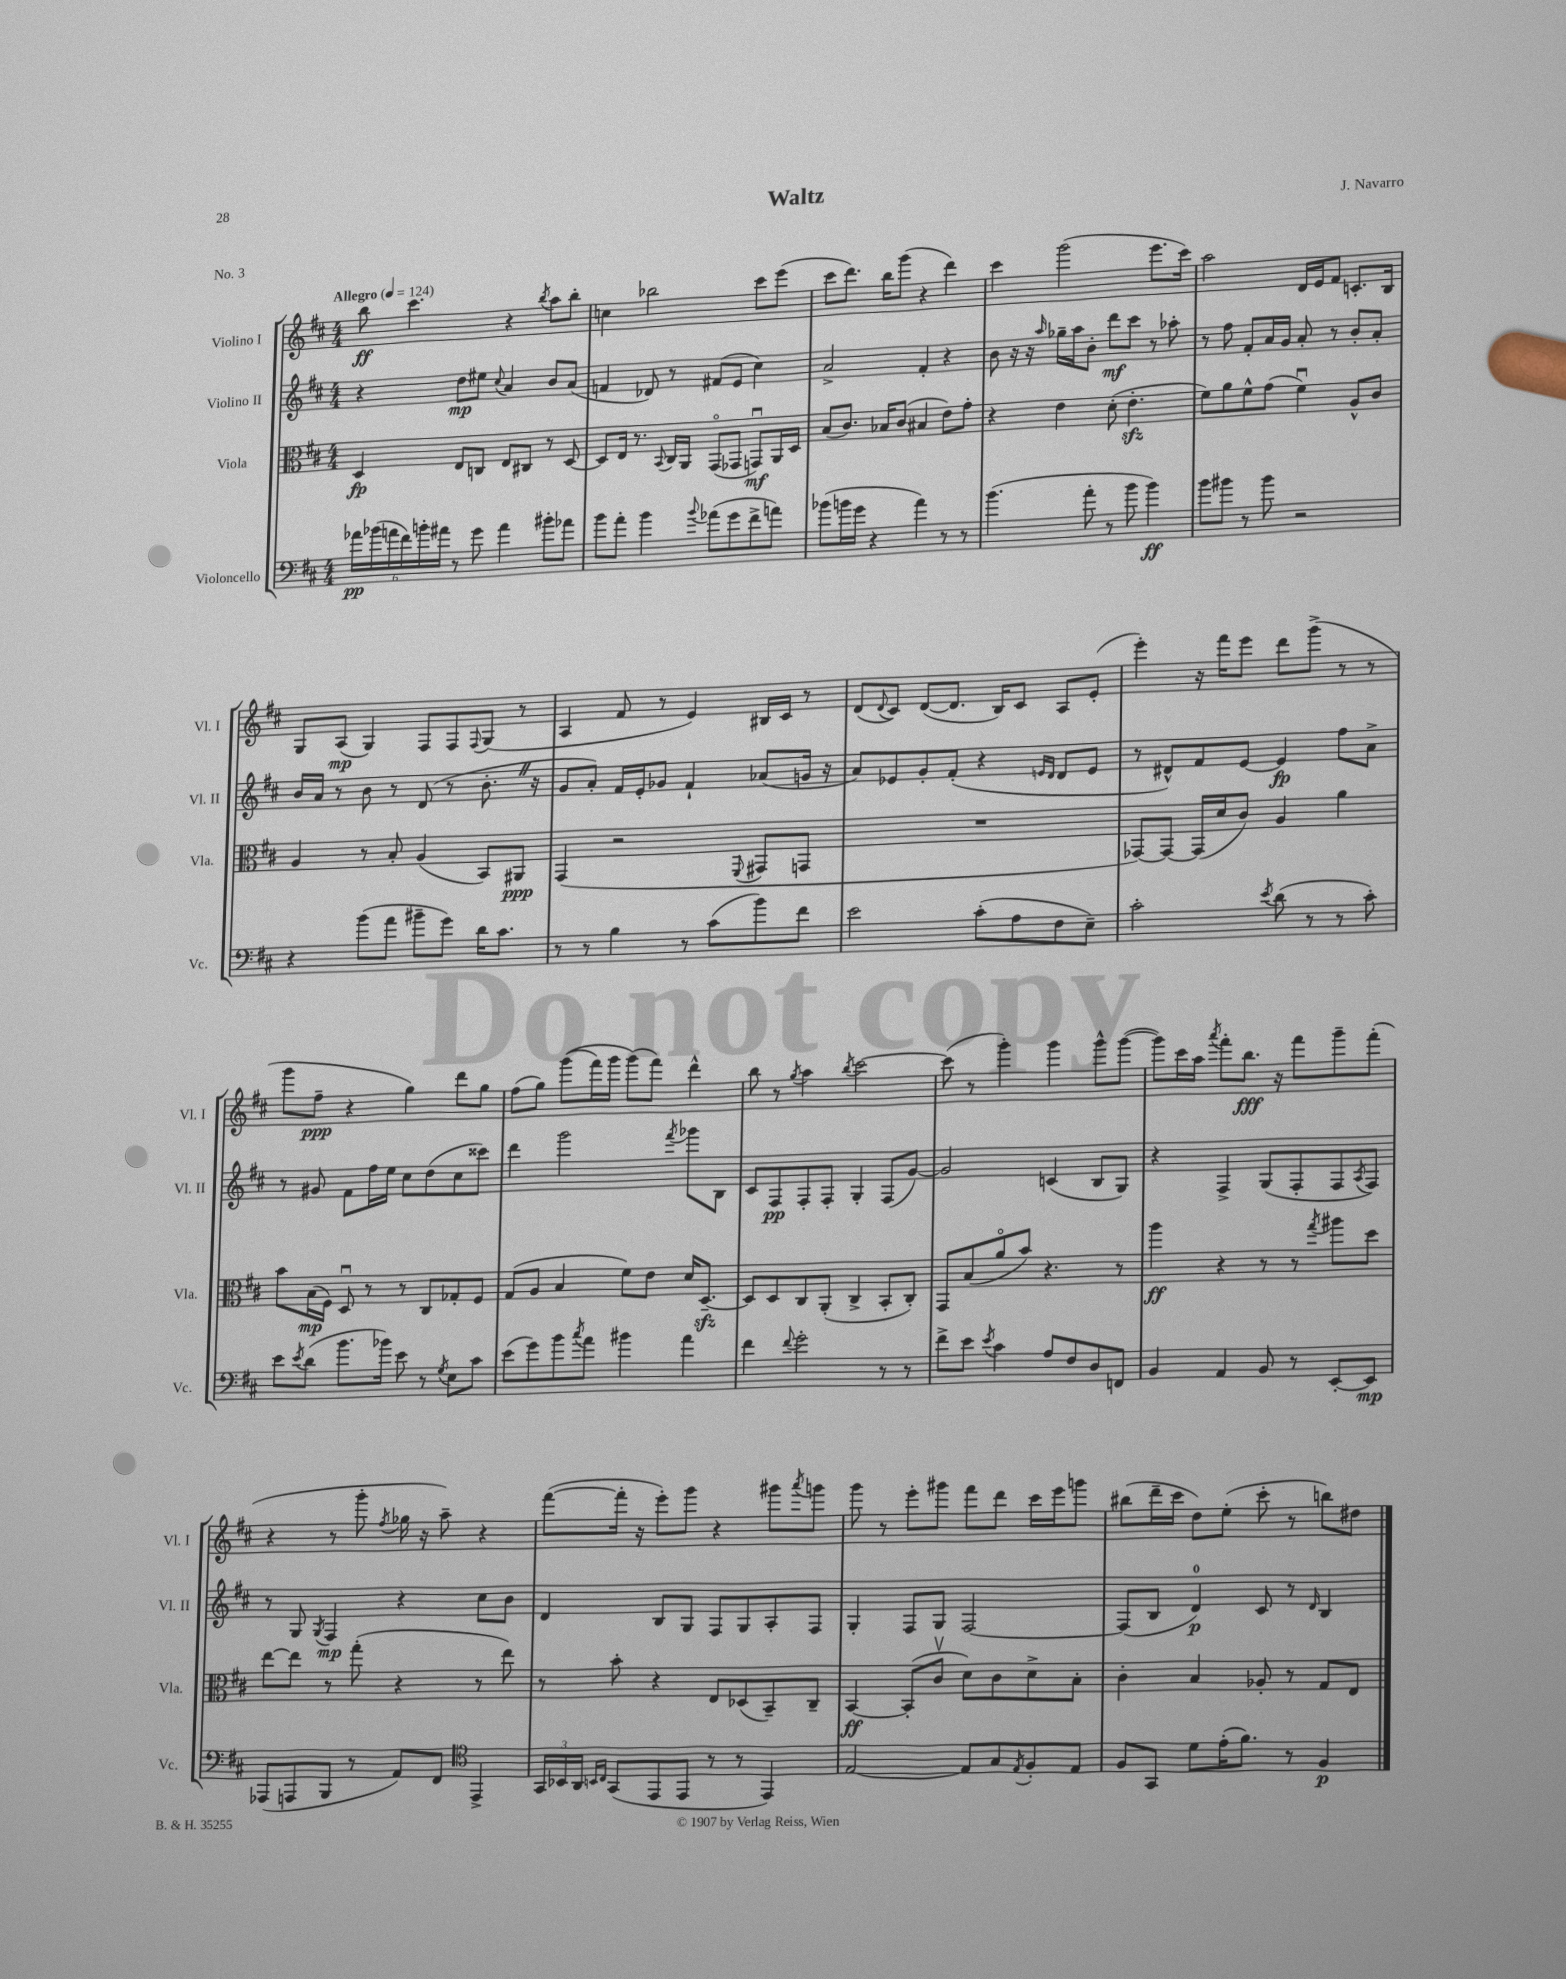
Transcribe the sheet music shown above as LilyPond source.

\header { title = "Waltz" composer = "J. Navarro" piece = "No. 3" }
<<
\new StaffGroup <<
\new Staff = "s0" \with { instrumentName = "Violino I" shortInstrumentName = "Vl. I" } {
    \clef treble \key d \major \numericTimeSignature \time 4/4 \tempo "Allegro" 4 = 124
    b''8\ff cis'''4. r4 \acciaccatura { b''8 } a''8 b''8-. |
    c''4 bes''2 cis'''8 e'''8( |
    cis'''8 d'''8.) b''16 g'''8( r4 d'''4) |
    cis'''4 g'''2( e'''8. cis'''16) |
    a''2 d'16 e'16 fis'8 c'8.-. b16 |
    g8 a8\mp( g4) fis8 fis8 \appoggiatura { fis8 } g8( r8 |
    a4 fis'8 r8 e'4) bis16 cis'16 r8 |
    d'8( \appoggiatura { d'8 } cis'8) d'8~( d'8. b16) cis'8 a8 e'8-.( |
    e'''4-.) r16 fis'''16 e'''8 d'''8 g'''8->( r8 r8 |
    g'''8 fis''8--\ppp r4 g''4) d'''8 g''8 |
    fis''8( g''8) g'''8(\( fis'''16) g'''16 g'''8(\) fis'''8) d'''4-^ |
    b''8 r8 \acciaccatura { g''8 } a''4 \acciaccatura { b''8 } cis'''2~ |
    cis'''8( r8 g'''4-.) g'''4 g'''8-^ g'''8~( |
    g'''8) cis'''16 a''16 \acciaccatura { a'''8 } fis'''8-. b''8.\fff r16 fis'''8 g'''8-- fis'''8-.( |
    r4 r8 g'''8-. \acciaccatura { fis''8 } ges''16 r16 a''8--) r4 |
    fis'''8~( fis'''16-. r16 e'''8-.) g'''8 r4 gis'''8 \acciaccatura { a'''8 } g'''8 |
    g'''8 r8 e'''8-. gis'''8 fis'''8 d'''8 cis'''16 e'''16 g'''8 |
    bis''8( d'''16-- cis'''16 d''8) e''8-.( cis'''8-. r8 b''8) dis''8 \bar "|." |
}
\new Staff = "s1" \with { instrumentName = "Violino II" shortInstrumentName = "Vl. II" } {
    \clef treble \key d \major \numericTimeSignature \time 4/4
    r4 d''8\mp eis''8 \appoggiatura { cis''8 } a'4 b'8 a'8( |
    f'4 des'8) r8 fis'8( e'8 cis''4) |
    a'2-> fis'4-. r4 |
    b'8 r16 r16 \grace { a''16 } ges''16-- a''16 b'8-. d'''8\mf cis'''8 r8 aes''8-. |
    r8 fis''8 fis'8-. a'16 g'16 a'8-. r8 b'8-. a'8-. |
    b'16 a'16 r8 b'8 r8 d'8( r8 b'8.-. \once \override BreathingSign.text = \markup { \musicglyph "scripts.caesura.straight" } \breathe r16 |
    g'8 a'8-.) fis'16 e'16-. ges'8 fis'4-! aes'8( g'16 r16 |
    a'8) ees'8 g'8-. fis'8-.( r4 \grace { e'16 d'16 } d'8 e'8 |
    r8 dis'8-^) fis'8 e'8~ e'4\fp fis''8 a'8-> |
    r8 gis'8 fis'8 fis''16 e''16 cis''8 d''8( cis''8 cisis'''8) |
    d'''4 g'''2 \acciaccatura { fis'''8 } ges'''8 b8 |
    cis'8 fis8\pp fis8-. fis8-. g4-. fis8( g'8~) |
    g'2 c'4( b8 g8) |
    r4 fis4-> g8( fis8-. fis8 \acciaccatura { a8 } fis8) |
    r8 g8 \acciaccatura { g8 } fis4\mp r4 cis''8 b'8 |
    d'4 b8 g8 fis8 g8 a8-. fis8 |
    g4-. fis8 g8 fis2~ |
    fis8( b8 d'4-0\p) cis'8 r8 \grace { d'16 } b4 \bar "|." |
}
\new Staff = "s2" \with { instrumentName = "Viola" shortInstrumentName = "Vla." } {
    \clef alto \key d \major \numericTimeSignature \time 4/4
    d4\fp e8 c8 e8 cis8 r8 d8~ |
    d8 e16 r8. \appoggiatura { b,8 } cis16 a,16 g,8\flageolet( ges,8 g,8\downbow\mf) a,16 d16 |
    b8( cis'8.) bes16 cis'8( bis4 e'8) g'8-. |
    r4 e'4 d'8-.( e'4.-.\sfz |
    fis'8) a'8 fis'8-^ g'8( fis'4\downbow) a8-^ cis'8 |
    a4 r8 b8-. a4( b,8) ais,8\ppp |
    g,4( r2 \appoggiatura { fis,8 } gis,8 g,8 |
    R1 |
    ges,8~) ges,8~ ges,16( d'16 cis'8) a4 a'4 |
    b'8 b16\mp( fis16) d8\downbow r8 r8 cis8 ges8-. fis8 |
    g8( a8 b4 fis'8) e'8 d'16 d8.~--\sfz |
    d8 d8 cis8 a,8-.( cis4-> b,8-. cis8-.) |
    g,8 b8( a'8\flageolet b'8) r4. r8 |
    a''4\ff r4 r8 r8 \acciaccatura { g''8 } ais''8 d''8 |
    e''8~ e''8 r8 g''8-.( r4 r8 e''8) |
    r8 b'8-. r4 e8 des8( b,8--) cis8-- |
    b,4~\ff b,8-.( cis'8\upbow d'8) cis'8 d'8-> b8-. |
    cis'4-. b4 aes8-. r8 g8 e8 \bar "|." |
}
\new Staff = "s3" \with { instrumentName = "Violoncello" shortInstrumentName = "Vc." } {
    \clef bass \key d \major \numericTimeSignature \time 4/4
    \tuplet 6/4 { aes'16\pp bes'16( a'16 fis'16) b'16-. ais'16 } r8 g'8 ais'4 bis'8-. aes'8 |
    b'8 a'8-. b'4 \appoggiatura { b'8 } aes'8( g'8 fis'8-> a'8) |
    bes'8( b'16 g'16 r4 a'4) r8 r8 |
    b'4.( a'8-. r8 b'8 b'4\ff) |
    b'8 bis'8 r8 bis'8 r2 |
    r4 b'8( a'8 bis'8-- g'8) d'16 cis'8. |
    r8 r8 b4 r8 cis'8( b'8) fis'8 |
    e'2 cis'8-.( a8 fis8 e8--) |
    cis'2-. \acciaccatura { e'8 } d'8( r8 r8 cis'8-.) |
    e'8 \acciaccatura { e'8 } d'8( b'8. bes'16) e'8 r8 \acciaccatura { g8 } e8 cis'8 |
    e'8( g'8) b'8 \acciaccatura { cis''8 } a'8 bis'4 a'4 |
    fis'4 \appoggiatura { fis'8 } g'2-. r8 r8 |
    fis'8-> e'8 \acciaccatura { e'8 } cis'4 a8 fis8 d8 f,8 |
    b,4 a,4 b,8 r8 e,8~-. e,8\mp |
    aes,,8( a,,8 b,,8 r8 a,8) fis,8 \clef tenor e,4-> |
    \tuplet 3/2 { g,16 bes,16 a,16 } \grace { b,16 cis16 } g,8( e,8 e,8 r8 r8 e,4) |
    e2~ e8 g8 \acciaccatura { e8 } fis8-. e8 |
    fis8 g,8 d'8 e'16-.( fis'8.) r8 fis4\p \bar "|." |
}
>>
>>
\layout { \context { \Score \remove "Bar_number_engraver" } }
